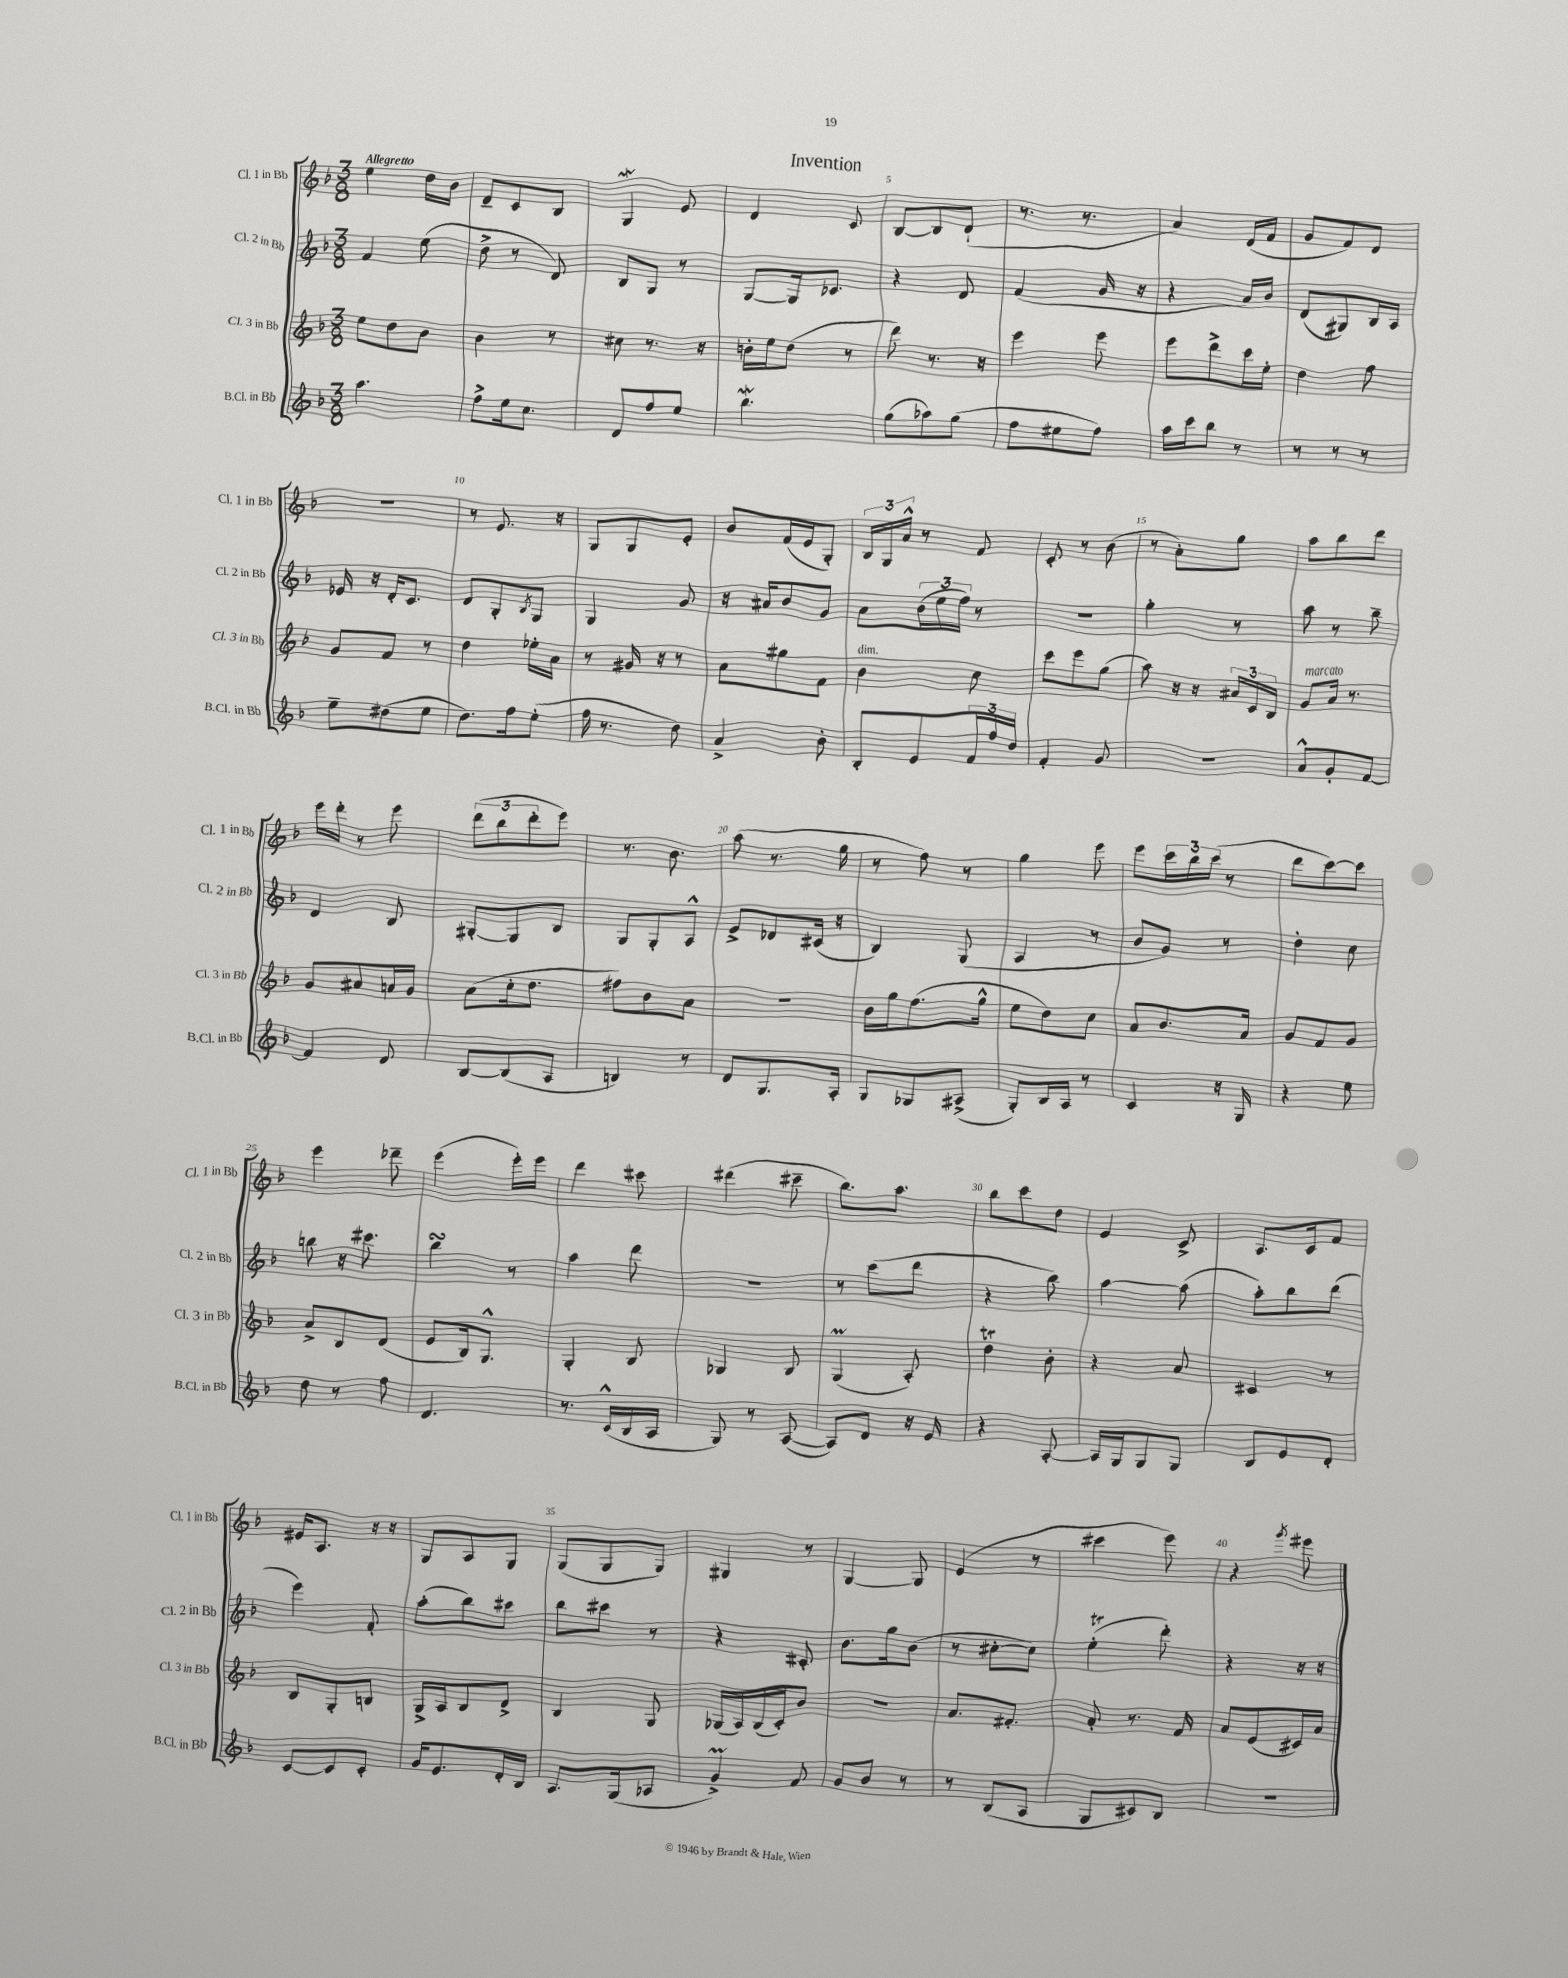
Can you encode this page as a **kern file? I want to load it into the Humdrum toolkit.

**kern	**kern	**kern	**kern
*staff4	*staff3	*staff2	*staff1
*clefG2	*clefG2	*clefG2	*clefG2
*k[b-]	*k[b-]	*k[b-]	*k[b-]
*M3/8	*M3/8	*M3/8	*M3/8
4.aa\	8ee\L	4f/	4ee\
.	8dd\	.	.
.	8b-\J	(8ee\	16dd\LL
.	.	.	16b-\JJ
=	=	=	=
8ff^\L	4b-\	8dd^\	8d~/L
16ee\k	.	8r	8c/
8.cc\J	.	.	.
.	8r	8d/)	8B-/J
=	=	=	=
8d/L	8cc#\	8B-/L	4G/
8ff/	8.r	8G/J	.
8ee/J	.	8r	8e/
.	16r	.	.
=	=	=	=
4.bb-\	16b'\LL	[8G/L	4d/
.	16ee\J	.	.
.	(8dd\J	16G/]k	.
.	.	8.c-/J	.
.	8r	.	8c/
=	=	=	=
(8gg\L	8ddd\)	4r	[8B-/L
8aa-\)	8.r	.	8B-/]
(8gg\J	.	8d/	(8d`/J
.	16r	.	.
=	=	=	=
8ff\L	4eee\	(4f/	8.r
8ee#\	.	.	.
.	.	.	8.r
8ff\J)	8eee\	16g/	.
.	.	16r	.
=	=	=	=
16aa\LL	8eee\L	4r	4a/)
16ccc\J	.	.	.
8bb-\J	8ddd^\	.	.
8r	16ccc\L	16a/LL)	(16d/LL
.	16ee'\JJ	16b-/JJ	16f/JJ
=	=	=	=
8r	4dd\	(8d/L	8g/L
8r	.	8G#/)	8f/)
8r	8ff\	16B-/L	8d/J
.	.	16A/JJ	.
=	=	=	=
8ee~\L	8g/L	16e-/	4.r
.	.	16r	.
(8dd#\	8f/J	16d'/LK	.
.	.	8.c/J	.
8ee\J	8r	.	.
=	=	=	=
8.dd\L)	4dd\	8d/L	8r
.	.	8G'/	8.e/
16ff\k	.	.	.
.	.	8qB-/	.
(8ee'\J	16ee-'\LL	8G/J	.
.	16a\JJ	.	16r
=	=	=	=
16ff\	8r	4G/	8G/L
8.r	.	.	.
.	16g#/	.	8G/
.	16r	.	.
8dd\)	8r	8g/	8e'/J
=	=	=	=
4a^/	8a\L	16r	8b-/L
.	.	16a#/LK	.
.	8gg#\	8b-/	(16f/L
.	.	.	16e/J
8b-'\	8f\J	8g/J	8G'/J)
=	=	=	=
8B-'/L	4b-\	8a\L	24B-/LL
.	.	.	24G/
.	.	.	24a^^/JJ
8e/	.	(24b-\L	8r
.	.	24ee\	.
.	.	24ff\JJ)	.
24f/L	8cc\	8r	8f/
24ff/	.	.	.
24dd/JJ	.	.	.
=	=	=	=
4f'/	8ccc\L	4.r	8c'/
.	8eee\	.	8r
8g/	(8gg\J	.	(8b-\
=	=	=	=
4.r	8aa\)	4gg'\	8r
.	16r	.	8a'\L)
.	16r	.	.
.	24a#/LL	8r	8gg\J
.	24c/	.	.
.	24B-/JJ	.	.
=	=	=	=
8a^^/L	8g/L	8aa\	8aa\L
8g'/	16a/Jk	8r	8bb-\
.	8.r	.	.
[8f/J	.	8bb-~\	8ddd\J
=	=	=	=
4f/]	8g/L	4d/	16eee\LL
.	.	.	16ddd'\JJ
.	8a#/	.	8r
8d/	16a/L	8B-/	8eee\
.	16g/JJ	.	.
=	=	=	=
[8B-/L	(8a\L	[8G#'/L	(12ddd\L
.	.	.	12bb-\
(8B-/]	16cc'\k	8G#/]	.
.	.	.	12ddd'\
.	8.dd\J	.	.
8A/J	.	8B-/J	8eee\J)
=	=	=	=
4B/)	8ff#\L)	8G/L	8.r
.	8b-\	8G'/	.
.	.	.	8.b-\
8r	8a\J	8A^^/J	.
=	=	=	=
8d/L	4.r	8e^/L	(8aa\
8.G/	.	8d-/	8.r
.	.	(16c#/Jk	.
16A'/Jk	.	16r	16gg\
=	=	=	=
8G/L	16b-\LL	4B-/)	8r
.	16gg\J	.	.
8G-/	(8.ff\	.	8ff\)
(8A#^/J	.	(8G/	8r
.	16gg^^\Jk	.	.
=	=	=	=
8G'/L)	8ee\L	4A/	4gg\
16B-/L	8dd\)	.	.
16A/JJ	.	.	.
8r	8cc\J	8r	8eee\
=	=	=	=
4c/	8a/L	8b-/L	8eee\L
.	8.b-/	8g/J)	24ccc\L
.	.	.	24bb-\
.	.	.	(24ccc\JJ
16r	.	8r	8r
16G/	16a/Jk	.	.
=	=	=	=
4r	8g/L	4dd'\	8ddd\L
.	8f/	.	[8ccc\)
8ee\	8g/J	8cc\	8ccc\]J
=	=	=	=
8dd\	8a^/L	8bb\	4eee\
8r	8B-/	16r	.
.	.	8.ccc#\	.
8ff\	(8d/J	.	8ddd-~\
=	=	=	=
4.d/	8e/L	4bb-\	(4eee\
.	16B-/k)	.	.
.	8.G^^/J	.	.
.	.	8r	16eee'\LL)
.	.	.	16eee\JJ
=	=	=	=
8.r	4G'/	4aa\	4ddd\
(16c^^/LL	.	.	.
16B-/	8B-/	8ddd\	8ccc#\
16A/JJ	.	.	.
=	=	=	=
8G/)	4G-/	4.r	(4ddd#\
8r	.	.	.
([8A/	8B-/	.	8ccc#~\
=	=	=	=
8A/]L)	(4G/	8r	8.bb-\L)
8d/J	.	(8ccc\L	.
.	.	.	8.aa\J
16r	8A'/)	8ddd\J	.
16e/	.	.	.
=	=	=	=
4r	4dd\	4r	8bb-\L
.	.	.	8ccc\
[8A'/	8b-'\	8bb-\)	8dd\J
=	=	=	=
16A/]LL	4r	[4aa\	4e/
16G/J	.	.	.
8G/	.	.	.
8G/J	8a/	(8aa\]	8c^/
=	=	=	=
8B-/L	4c#/	8aa'\L)	8.A/L
8e/	.	8bb-\	.
.	.	.	16c/k
8d'/J	8r	(8ddd\J	8f/J
=	=	=	=
[8c/L	8B-/L	4eee\)	16e#/LK
.	.	.	8.A/J
8c/]	8G'/	.	.
8c'/J	8B/J	8f'/	16r
.	.	.	16r
=	=	=	=
16g/LK	16G^/LL	(8aa'\L	8G/L
8.e/	16A/J	.	.
.	8B-/	8bb-\)	8A/
16d'/L	8d^/J	8ccc#\J	8G/J
16B-/JJ	.	.	.
=	=	=	=
8.A/L	4B-/	8bb-\L	(8G/L
.	.	8ccc#\J	8G/
(16G/k	.	.	.
8A-/J	8G/	8r	8G/J)
=	=	=	=
4g^/)	(16G-/LL	4r	4G#/
.	16A/)	.	.
.	(16B-/	.	.
.	16c'/J)	.	.
8f/	8b-/J	8c#'/	8r
=	=	=	=
8g/L	4.r	8.b-\L	[4G/
8b-/J	.	.	.
.	.	16gg\k	.
8r	.	(8b-\J	8G/]
=	=	=	=
8r	8.a/L	8r	(4e/
(8B-/L	.	[8cc#'\L	.
.	8.f#'/J	.	.
8A/J	.	8cc#\]J)	8r
=	=	=	=
8G/L	8a'/	(4ee'\	4ccc#\
8c#/)	8.r	.	.
8B-/J	.	8ddd'\)	8eee\)
.	16f/	.	.
=	=	=	=
4.r	8a/L	4r	4r
.	(8e/	.	.
.	.	.	8qggg/
.	16c#/L)	16r	8eee#\
.	16a/JJ	16r	.
==	==	==	==
*-	*-	*-	*-
